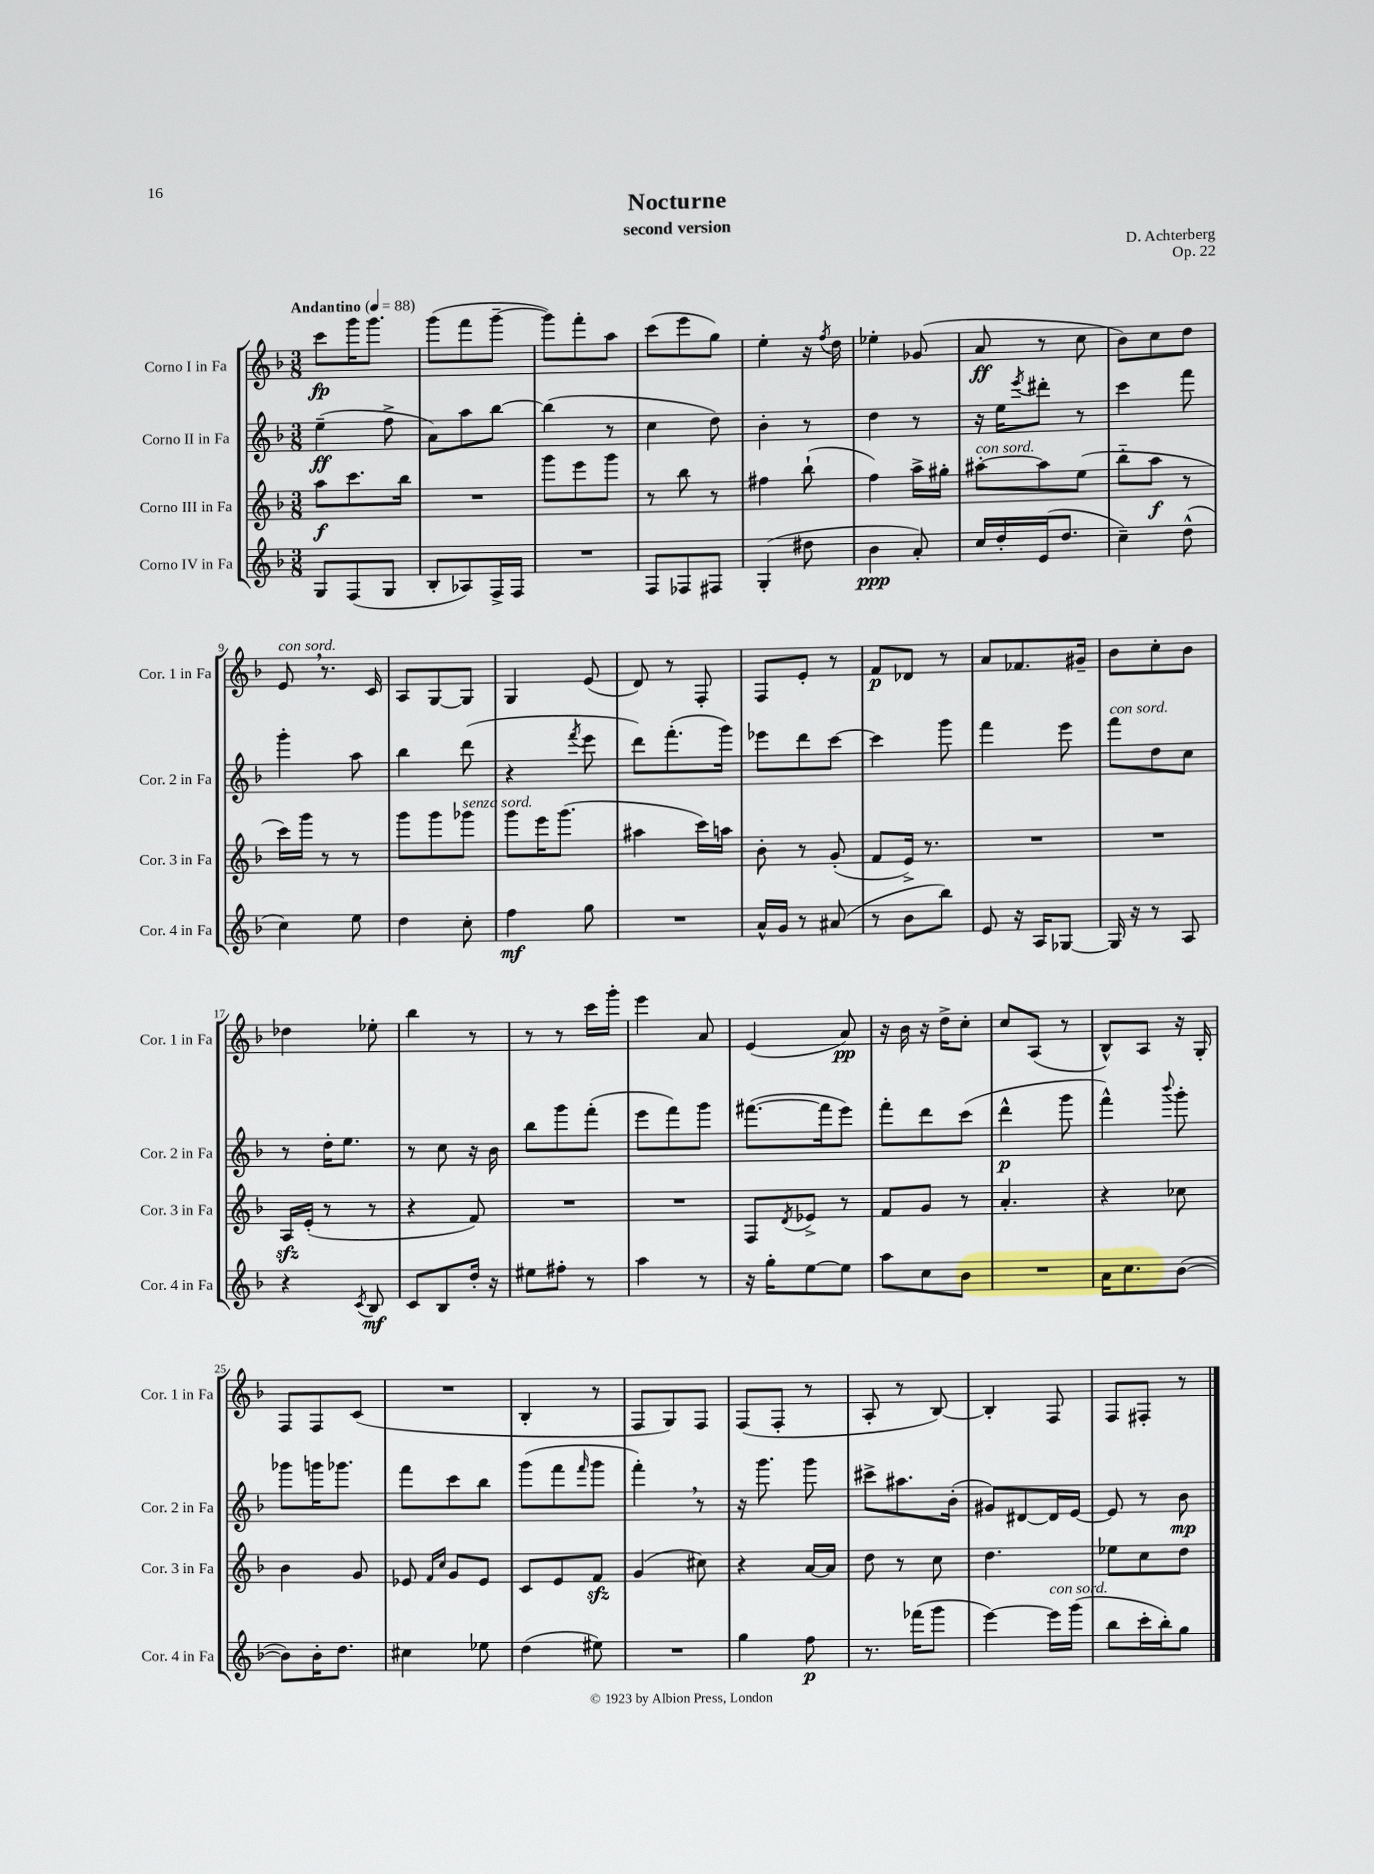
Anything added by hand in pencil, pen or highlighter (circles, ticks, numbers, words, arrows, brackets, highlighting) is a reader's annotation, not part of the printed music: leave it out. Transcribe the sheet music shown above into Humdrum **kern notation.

**kern	**dynam	**kern	**dynam	**kern	**dynam	**kern	**dynam
*part4	*part4	*part3	*part3	*part2	*part2	*part1	*part1
*staff4	*staff4	*staff3	*staff3	*staff2	*staff2	*staff1	*staff1
*I"Corno IV in Fa	*	*I"Corno III in Fa	*	*I"Corno II in Fa	*	*I"Corno I in Fa	*
*I'Cor. 4 in Fa	*	*I'Cor. 3 in Fa	*	*I'Cor. 2 in Fa	*	*I'Cor. 1 in Fa	*
*clefG2	*	*clefG2	*	*clefG2	*	*clefG2	*
*k[b-]	*	*k[b-]	*	*k[b-]	*	*k[b-]	*
*M3/8	*	*M3/8	*	*M3/8	*	*M3/8	*
*MM88	*	*MM88	*	*MM88	*	*MM88	*
=1	=1	=1	=1	=1	=1	=1	=1
!	!	!	!	!	!	!LO:TX:a:B:t=Andantino	!
8G/L	.	8aa\L	f	(4ee~\	ff	8ccc\L	fp
(8F/	.	8.ccc\	.	.	.	16ggg\K	.
.	.	.	.	.	.	8.ggg\J	.
8G/J	.	.	.	8ff^\	.	.	.
.	.	16bb-\Jk	.	.	.	.	.
=2	=2	=2	=2	=2	=2	=2	=2
8B-'/L	.	4.r	.	8a\L)	.	(8ggg\L	.
8A-X/)	.	.	.	8aa\	.	8fff\	.
16F^/L	.	.	.	[8bb-\J	.	[8ggg~\J	.
16F/JJ	.	.	.	.	.	.	.
=3	=3	=3	=3	=3	=3	=3	=3
4.r	.	8ggg\L	.	(4bb-\]	.	8ggg\L])	.
.	.	8eee\	.	.	.	8fff'\	.
.	.	8ggg\J	.	8r	.	8aa\J	.
=4	=4	=4	=4	=4	=4	=4	=4
8F/L	.	8r	.	4cc\	.	(8ccc\L	.
8F-X/	.	8bb-\	.	.	.	8eee\	.
8F#X/J	.	8r	.	8dd\)	.	8gg\J)	.
=5	=5	=5	=5	=5	=5	=5	=5
(4G'/	.	4ff#X\	.	4b-'\	.	4ee'\	.
8dd#X\	.	(8bb-`\	.	8r	.	16r	.
.	.	.	.	.	.	8qff/	.
.	.	.	.	.	.	16dd\	.
=6	=6	=6	=6	=6	=6	=6	=6
4b-\	ppp	4ff\)	.	4dd\	.	4ee-X'\	.
8a'/)	.	16aa^\LL	.	8r	.	(8g-X/	.
.	.	16gg#X'\JJ	.	.	.	.	.
=7	=7	=7	=7	=7	=7	=7	=7
!	!	!LO:TX:a:i:t=con sord.	!	!	!	!	!
16cc/LL	.	[8aa#X'\L	.	16r	.	8a/	ff
16dd'/	.	.	.	16ee\KL	.	.	.
.	.	.	.	8qeee/	.	.	.
(16e/J	.	8aa#\]	.	8ddd#X'\J	.	8r	.
8.dd/J	.	.	.	.	.	.	.
.	.	(8ee\J	.	8r	.	8cc\	.
=8	=8	=8	=8	=8	=8	=8	=8
4cc~\)	.	8bb-\L	.	4ccc\	.	8b-\L)	.
.	.	8aa\J	f	.	.	8cc\	.
(8dd^^\	.	8r	.	8fff\	.	8dd\J	.
!!LO:LB:g=z
=9	=9	=9	=9	=9	=9	=9	=9
!	!	!	!	!	!	!LO:TX:a:i:t=con sord.	!
4cc\)	.	16ccc\LL)	.	4ggg'\	.	8e,/	.
.	.	16ggg\JJ	.	.	.	.	.
.	.	8r	.	.	.	8.r	.
8ee\	.	8r	.	8aa\	.	.	.
.	.	.	.	.	.	16c/	.
=10	=10	=10	=10	=10	=10	=10	=10
4dd\	.	8ggg\L	.	4bb-\	.	8A/L	.
.	.	8ggg\	.	.	.	[8G/	.
!	!	!LO:TX:a:i:t=senza sord.	!	!	!	!	!
8cc'\	.	8ggg-X\J	.	(8ddd\	.	8G/J]	.
=11	=11	=11	=11	=11	=11	=11	=11
4ff\	mf	8ggg\L	.	4r	.	4G/	.
.	.	16eee\K	.	.	.	.	.
.	.	(8.ggg\J	.	.	.	.	.
.	.	.	.	8qfff/	.	.	.
8gg\	.	.	.	8eee\	.	(8e/	.
=12	=12	=12	=12	=12	=12	=12	=12
4.r	.	4aa#X\	.	8ddd\L)	.	8d/)	.
.	.	.	.	(8.fff'\	.	8r	.
.	.	16ccc\LL)	.	.	.	8F'/	.
.	.	16aan\JJ	.	16ggg\Jk)	.	.	.
=13	=13	=13	=13	=13	=13	=13	=13
16a^^/LL	.	8b-'\	.	8eee-X\L	.	8F/L	.
16g/JJ	.	.	.	.	.	.	.
8r	.	8r	.	8ddd\	.	8e'/J	.
(8a#X/	.	(8g'/	.	[8ccc\J	.	8r	.
=14	=14	=14	=14	=14	=14	=14	=14
8r	.	8f/L	.	4ccc\]	.	8f/L	p
8b-\L	.	16e^/Jk)	.	.	.	8d-X/J	.
.	.	8.r	.	.	.	.	.
8bb-\J)	.	.	.	8ggg\	.	8r	.
=15	=15	=15	=15	=15	=15	=15	=15
8e/	.	4.r	.	4fff\	.	8a/L	.
16r	.	.	.	.	.	8.f-X/	.
16A/KL	.	.	.	.	.	.	.
[8G-X/J	.	.	.	8eee\	.	.	.
.	.	.	.	.	.	16g#X~/Jk	.
=16	=16	=16	=16	=16	=16	=16	=16
!	!	!	!	!LO:TX:a:i:t=con sord.	!	!	!
16G-/]	.	4.r	.	8fff\L	.	8b-\L	.
16r	.	.	.	.	.	.	.
8r	.	.	.	8dd\	.	8cc'\	.
8A/	.	.	.	8cc\J	.	8b-\J	.
!!LO:LB:g=z
=17	=17	=17	=17	=17	=17	=17	=17
4r	.	16Azz/LL	.	8r	.	4dd-X\	.
.	.	(16e'/JJ	.	.	.	.	.
.	.	8r	.	16dd'\KL	.	.	.
.	.	.	.	8.ee\J	.	.	.
8qc/	.	.	.	.	.	.	.
8B-/	mf	8r	.	.	.	8ee-X'\	.
=18	=18	=18	=18	=18	=18	=18	=18
8c/L	.	4r	.	8r	.	4bb-\	.
8B-/	.	.	.	8cc\	.	.	.
16dd'/Jk	.	8f/)	.	16r	.	8r	.
16r	.	.	.	16b-\	.	.	.
=19	=19	=19	=19	=19	=19	=19	=19
8ee#X\L	.	4.r	.	8bb-\L	.	8r	.
8ff#X'\J	.	.	.	8ggg\	.	8r	.
8r	.	.	.	(8fff'\J	.	16ccc\LL	.
.	.	.	.	.	.	16ggg'\JJ	.
=20	=20	=20	=20	=20	=20	=20	=20
4aa\	.	4.r	.	8eee\L	.	4eee\	.
.	.	.	.	8fff\)	.	.	.
8r	.	.	.	8ggg\J	.	8a/	.
=21	=21	=21	=21	=21	=21	=21	=21
16r	.	8F/L	.	([8.fff#X\L	.	(4e/	.
16gg'\KL	.	.	.	.	.	.	.
.	.	8qd/	.	.	.	.	.
[8ee\	.	8e-X^/J	.	.	.	.	.
.	.	.	.	16fff#\k]	.	.	.
8ee\J]	.	8r	.	8eee\J)	.	8a/)	pp
=22	=22	=22	=22	=22	=22	=22	=22
8aa\L	.	8f/L	.	8fff'\L	.	16r	.
.	.	.	.	.	.	16b-\	.
8cc\	.	8g/J	.	8ddd\	.	16r	.
.	.	.	.	.	.	16dd^\KL	.
8b-\J	.	8r	.	(8ccc\J	.	8cc'\J	.
=23	=23	=23	=23	=23	=23	=23	=23
4.r	.	4.a'/	.	4ddd^^\	p	8cc/L	.
.	.	.	.	.	.	(8A/J	.
.	.	.	.	8ggg\	.	8r	.
=24	=24	=24	=24	=24	=24	=24	=24
16a\KL	.	4r	.	4fff^^\)	.	8B-^^/L)	.
8.cc\	.	.	.	.	.	.	.
.	.	.	.	.	.	8A/J	.
.	.	.	.	8qqbbb-/	.	.	.
([8b-\J	.	8cc-X\	.	8ggg'\	.	16r	.
.	.	.	.	.	.	16G'/	.
!!LO:LB:g=z
=25	=25	=25	=25	=25	=25	=25	=25
8b-\L])	.	4b-\	.	8ggg-X\L	.	8F/L	.
16b-'\K	.	.	.	16gggn\K	.	8F/	.
8.dd\J	.	.	.	8.ggg-X\J	.	.	.
.	.	8g/	.	.	.	(8c/J	.
=26	=26	=26	=26	=26	=26	=26	=26
4cc#X\	.	8e-X/	.	8fff\L	.	4.r	.
.	.	16qqf/LL	.	.	.	.	.
.	.	16qqcc/JJ	.	.	.	.	.
.	.	8g/L	.	8ccc\	.	.	.
8ee-X\	.	8e-/J	.	8bb-\J	.	.	.
=27	=27	=27	=27	=27	=27	=27	=27
(4dd\	.	8c/L	.	(8ggg\L	.	4B-'/	.
.	.	8e/	.	8fff\	.	.	.
.	.	.	.	16qqfff/	.	.	.
8ee#X\)	.	8fzz/J	.	8ggg\J	.	8r	.
=28	=28	=28	=28	=28	=28	=28	=28
4.r	.	(4g/	.	4fff',\)	.	8F/L	.
.	.	.	.	.	.	8G/)	.
.	.	8cc#X\)	.	8r	.	8F/J	.
=29	=29	=29	=29	=29	=29	=29	=29
4gg\	.	4r	.	16r	.	(8F/L	.
.	.	.	.	8.ggg\	.	.	.
.	.	.	.	.	.	8F'/J	.
8ff\	p	[16a/LL	.	8ggg\	.	8r	.
.	.	16a/JJ]	.	.	.	.	.
=30	=30	=30	=30	=30	=30	=30	=30
8.r	.	8dd\	.	8ccc#X^\L	.	8A'/	.
.	.	8r	.	8.aa#X\	.	8r	.
(16fff-X\KL	.	.	.	.	.	.	.
8ggg\J	.	8cc\	.	.	.	[8B-/)	.
.	.	.	.	(16b-'\Jk	.	.	.
=31	=31	=31	=31	=31	=31	=31	=31
[4eee\)	.	4.dd\	.	8g#X/L)	.	4B-'/]	.
.	.	.	.	[8d#X/	.	.	.
!LO:TX:a:i:t=con sord.	!	!	!	!	!	!	!
16eee\LL]	.	.	.	16d#/L]	.	8F/	.
(16ggg\JJ	.	.	.	[16e/JJ	.	.	.
=32	=32	=32	=32	=32	=32	=32	=32
8bb-\L	.	8ee-X\L	.	8e/]	.	8F/L	.
16ccc'\L	.	8cc\	.	8r	.	8F#X'/J	.
16bb-'\J)	.	.	.	.	.	.	.
8gg\J	.	8dd\J	.	8b-\	mp	8r	.
==	==	==	==	==	==	==	==
*-	*-	*-	*-	*-	*-	*-	*-
